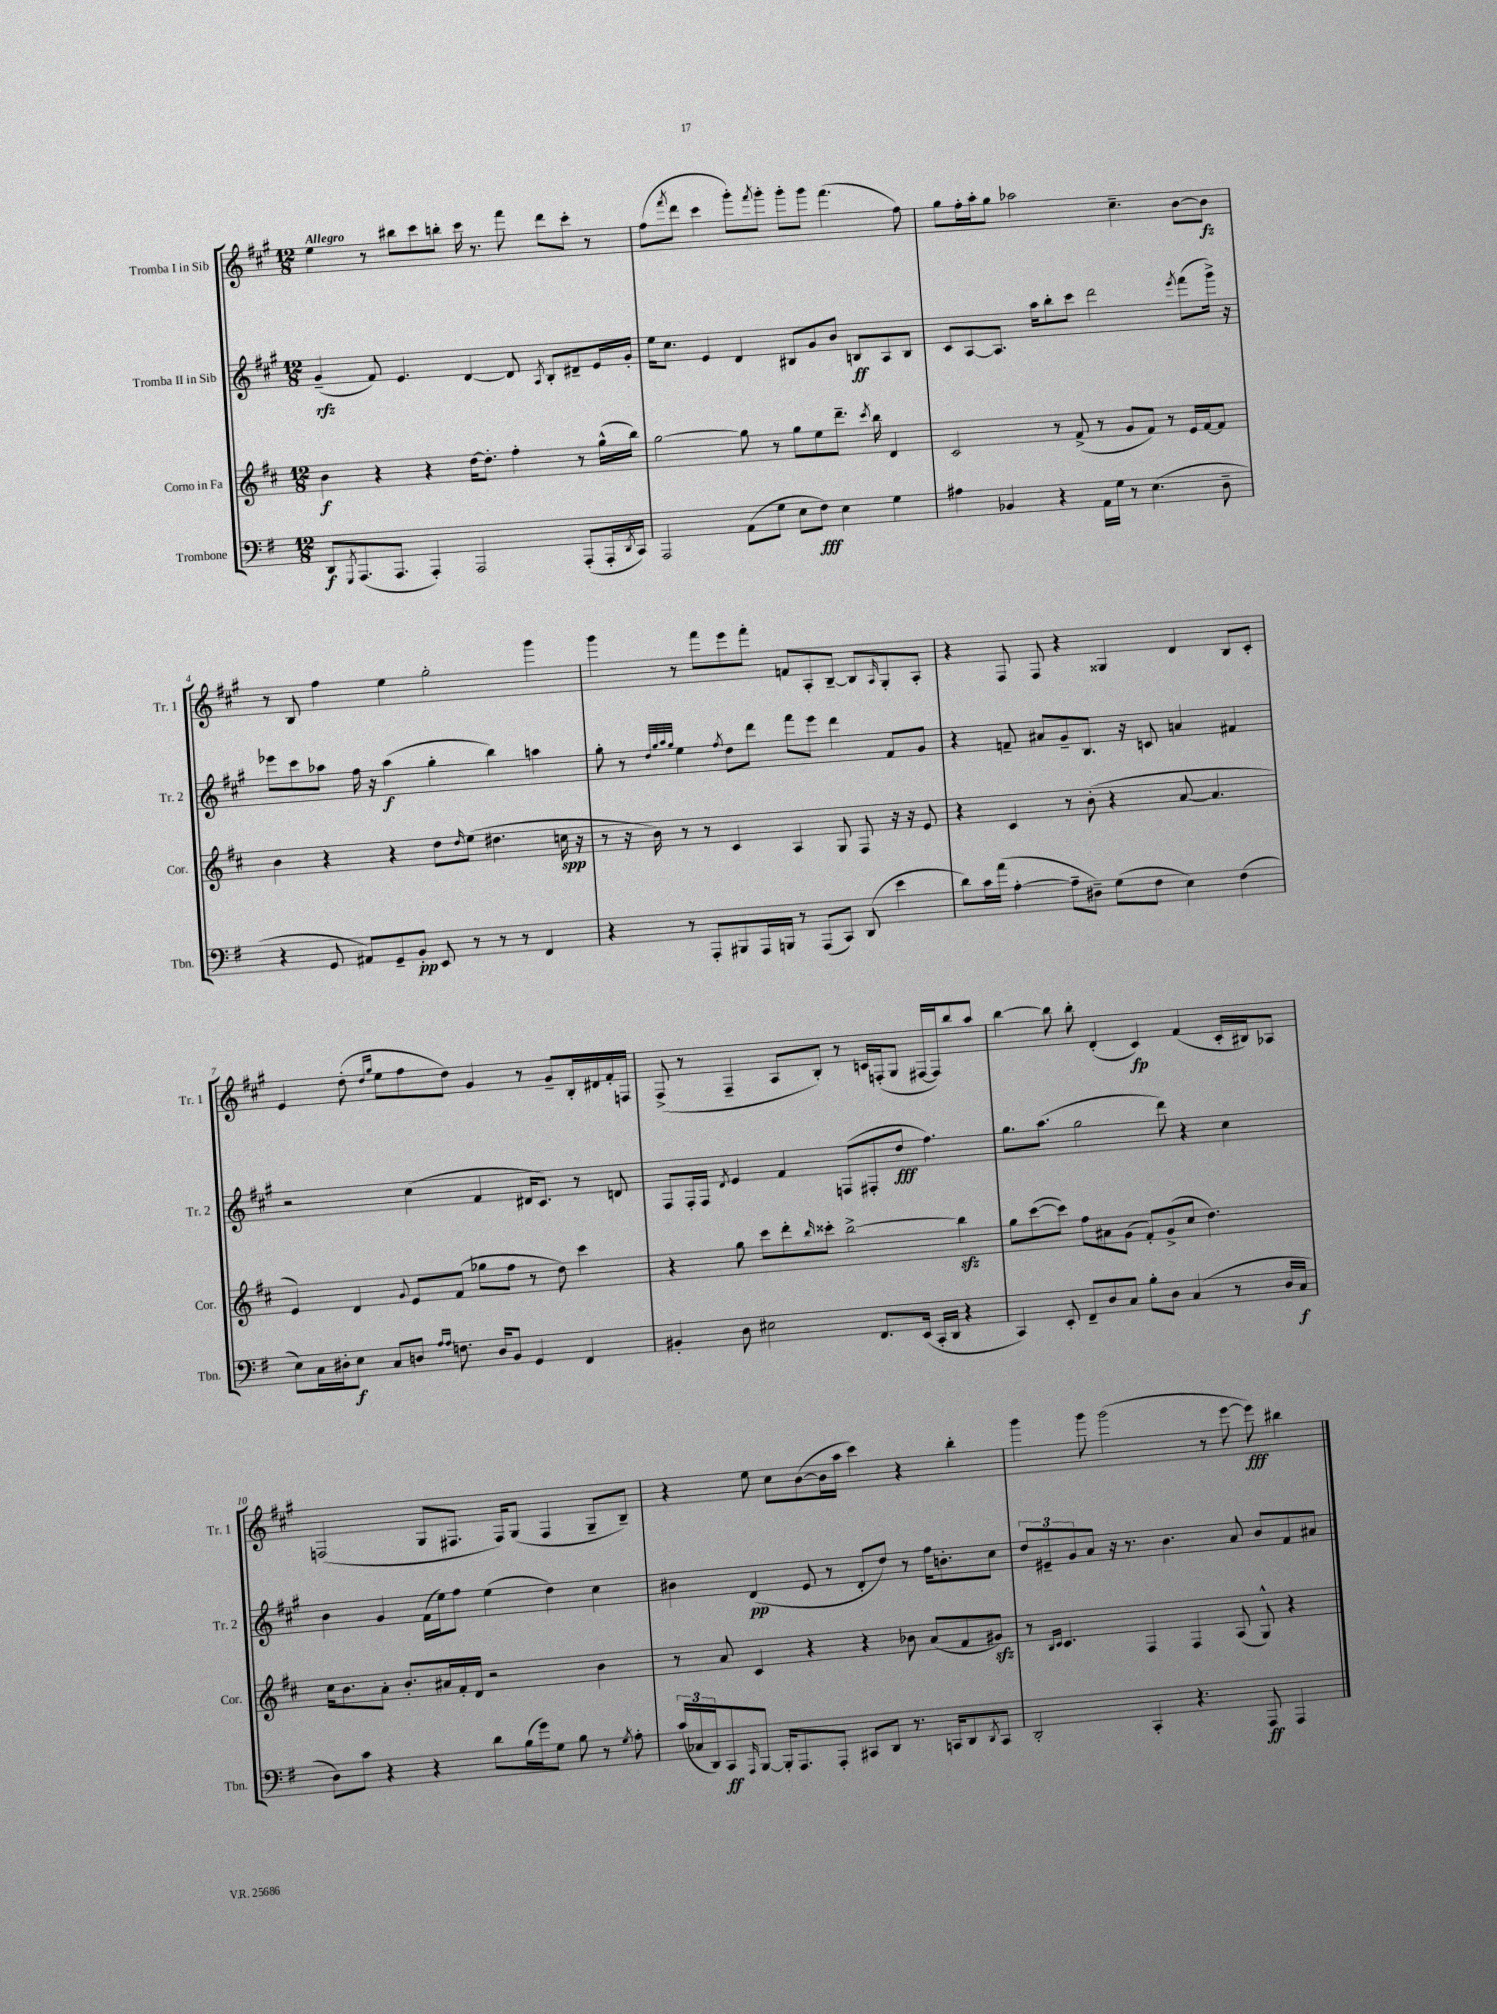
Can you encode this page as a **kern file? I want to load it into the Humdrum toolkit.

**kern	**kern	**kern	**kern
*staff4	*staff3	*staff2	*staff1
*clefF4	*clefG2	*clefG2	*clefG2
*k[f#]	*k[f#c#]	*k[f#c#g#]	*k[f#c#g#]
*M12/8	*M12/8	*M12/8	*M12/8
8DD	4b	(4g#~	4ee
8qGGG	.	.	.
(8.AAA	.	.	.
.	4r	8f#)	8r
8.AAA	.	.	.
.	.	4.e	8bb#
4AAA')	4r	.	8ccc#
.	.	.	8bb'
2AAA	[16dd	[4d	16ccc#
.	8.dd']	.	8.r
.	4ff#'	8d]	8fff#
.	.	8qA	.
.	.	8B'	8ddd
(8AAA'	8r	8d#~	8ccc#'
16AAA'	(16gg^^	16e	8r
8qDD	.	.	.
16CC)	16bb)	16g#'	.
=	=	=	=
2AAA	[2gg	16ee	(8ff#
.	.	8.cc#	.
.	.	.	8qfff#
.	.	.	8ddd
.	.	4e	4ccc#
(8AA	8gg]	4d	8ggg#')
.	.	.	8qfff#
8G	8r	.	8ggg#'
8E	8gg	8B#	8ggg#'
8F#)	8ee	8g#	8ggg#
4E	8.ddd~	8b	(4.fff#
.	.	8B	.
.	8qccc#	.	.
.	16bb	.	.
4G	4d	8A	.
.	.	8B	8ff#)
=	=	=	=
4A#	2c#	8c#	8gg#
.	.	[8A	16ff#'
.	.	.	16aa'
4BB-	.	8.A]	8gg#
.	.	.	2aa-
.	.	16aa	.
4r	8r	8bb'	.
.	(8f#^	8ccc#	.
16AA	8r	2ddd	.
16G	.	.	.
8r	8g	.	4.cc#~
(4.E	8f#)	.	.
.	8r	.	.
.	.	8qeee	.
.	16e	(8fff#	[8b
.	[16f#	.	.
8D~	8f#]	16ggg#^)	8b]
.	.	16r	.
=	=	=	=
4r	4b	8eee-	8r
.	.	8ccc#	8B
8GG	4r	8aa-	4ff#
8AA#)	.	16ff#	.
.	.	16r	.
8GG~	4r	(4aa-	4ee
8BB'	.	.	.
8EE	8dd	4gg#'	2gg#'
.	16qqdd	.	.
8r	(8ee	.	.
8r	4.dd#	4bb)	.
8r	.	.	.
4FF#	.	4aa	4ggg#
.	16cc	.	.
.	16r	.	.
=	=	=	=
4r	8r	8gg#'	4ggg#
.	16r	8r	.
.	16b)	.	.
.	.	32qqdd	.
.	.	32qqgg#	.
.	.	32qqaa	.
.	.	32qqgg#	.
8r	8r	4ee	8r
8AAA'	8r	.	8fff#
.	.	8qff#	.
8BBB#	4c#	8dd	8eee
16AAA	.	8ddd	8fff#'
16BBB	.	.	.
8r	4A	8fff#	8f
(8AAA	.	8eee	8A'
8CC)	8G	4ddd	[8B~
(8DD	8F#	.	8B]
.	.	.	16qqA
4e	16r	8f#	8G#'
.	16r	.	.
.	8e	8g#	8A'
=	=	=	=
8d)	4r	4r	4r
16c	.	.	.
(16a	.	.	.
[4A'	4c#	8f~	8F#
.	.	8a#	8F#
8A~]	8r	8g#~	4r
8D#~)	(8b'	8.B	.
(8G	4r	.	4G##
.	.	16r	.
8F#	.	8c	.
4E)	[8a	4a	4d
.	4.a]	.	.
(4F#	.	4f#	8B
.	.	.	8c#'
=	=	=	=
8E)	4e)	2r	4e
16C	.	.	.
16D#'	.	.	.
8E	4d	.	(8dd'
.	.	.	16qqdd
.	.	.	16qqgg#
8C	.	.	8ee
.	8qqg	.	.
8D	8e	(4cc#	8ff#
16qqA	.	.	.
16qqA	.	.	.
8.F	(8f#	.	8dd)
.	8gg-	4f#	4g#
16D	.	.	.
8BB	8ff#	.	.
4GG	8r	16d#	8r
.	.	8.c#)	.
.	8dd)	.	8g#~
4FF#	4ccc#	8r	16B'
.	.	.	16d#
.	.	8d	16f#'
.	.	.	16F
=	=	=	=
4BB#'	4r	8F#	(8F#^
.	.	16F#'	8r
.	.	16F#	.
.	.	8qd	.
8D	8gg	4e	4F#~
2E#	8ccc#	.	.
.	8ddd'	4f#	8A
.	16qqbb	.	.
.	8ccc##'	.	8B')
.	[2bb^	(8F	8r
8.FF#	.	8F#'	16c
.	.	.	(16F'
.	.	8dd	8G#
(16EE	.	.	.
16CC'	.	4.ff#)	[16F#
16DD	.	.	16F#])
4r	4bb]	.	8bb
.	.	.	8aa
=	=	=	=
4CC)	8gg	8.gg#	[4bb
.	([8ccc#	.	.
.	.	(8.aa	.
8EE'	8ccc#])	.	8bb]
8FF#~	8ff#	2gg#	8bb'
8D	8a#	.	(4d'
8C	(8g	.	.
8B'	8f#')	.	4c#)
8D	(8g^	8ddd)	.
(4C	8cc#	4r	(4f#
.	4.dd)	.	.
8r	.	4cc#	16c#'
.	.	.	16B#)
16D	.	.	8A-
16C	.	.	.
=	=	=	=
8D)	16cc#	4b	(2F
.	8.b	.	.
8c	.	.	.
4r	8a'	4g#	.
.	8.b'	.	.
4r	.	(16f#	8G#
.	16a#	16ee)	.
.	16f#'	8ff#	8.F#
.	16d	.	.
8d	2r	(4ee	.
.	.	.	16F#)
(16B	.	.	(8G#
16g)	.	.	.
8G	.	4dd)	4F#
8B	.	.	.
8r	4b	4cc#	8G#~
8qG	.	.	.
8A'	.	.	8B~)
=	=	=	=
(24c	8r	4b#	4r
24C-	.	.	.
24DD)	.	.	.
8CC	8a	.	.
16qqAAA	.	.	.
[8BBB	4c#	(4d	8ee
16BBB']	.	.	8cc#
8.AAA	.	.	.
.	4r	8e	([8b
8AAA'	.	8r	16b]
.	.	.	16aa
8CC#	4r	8d'	4ccc#)
8DD	.	8dd)	.
8.r	8b-	8r	4r
.	(8a	16ff#	.
16CC	.	8.b'	.
8DD	8f#	.	4bb'
8qDD	.	.	.
8CC	8g#)	8cc#	.
=	=	=	=
2DD'	8r	12dd	4ggg#
.	.	12e#~	.
.	16qqB	.	.
.	16qqc#	.	.
.	4.c#	.	.
.	.	12g#	.
.	.	8a	8ggg#
.	.	16r	(2ggg#
.	.	8.r	.
4CC'	4F#	.	.
.	.	4.b	.
4.r	4F#	.	.
.	.	.	8r
.	(8A	8a	[8eee
8AAA	8G^^)	8b	8eee])
4AAA	4r	8f#	4bb#
.	.	8a#	.
==	==	==	==
*-	*-	*-	*-
